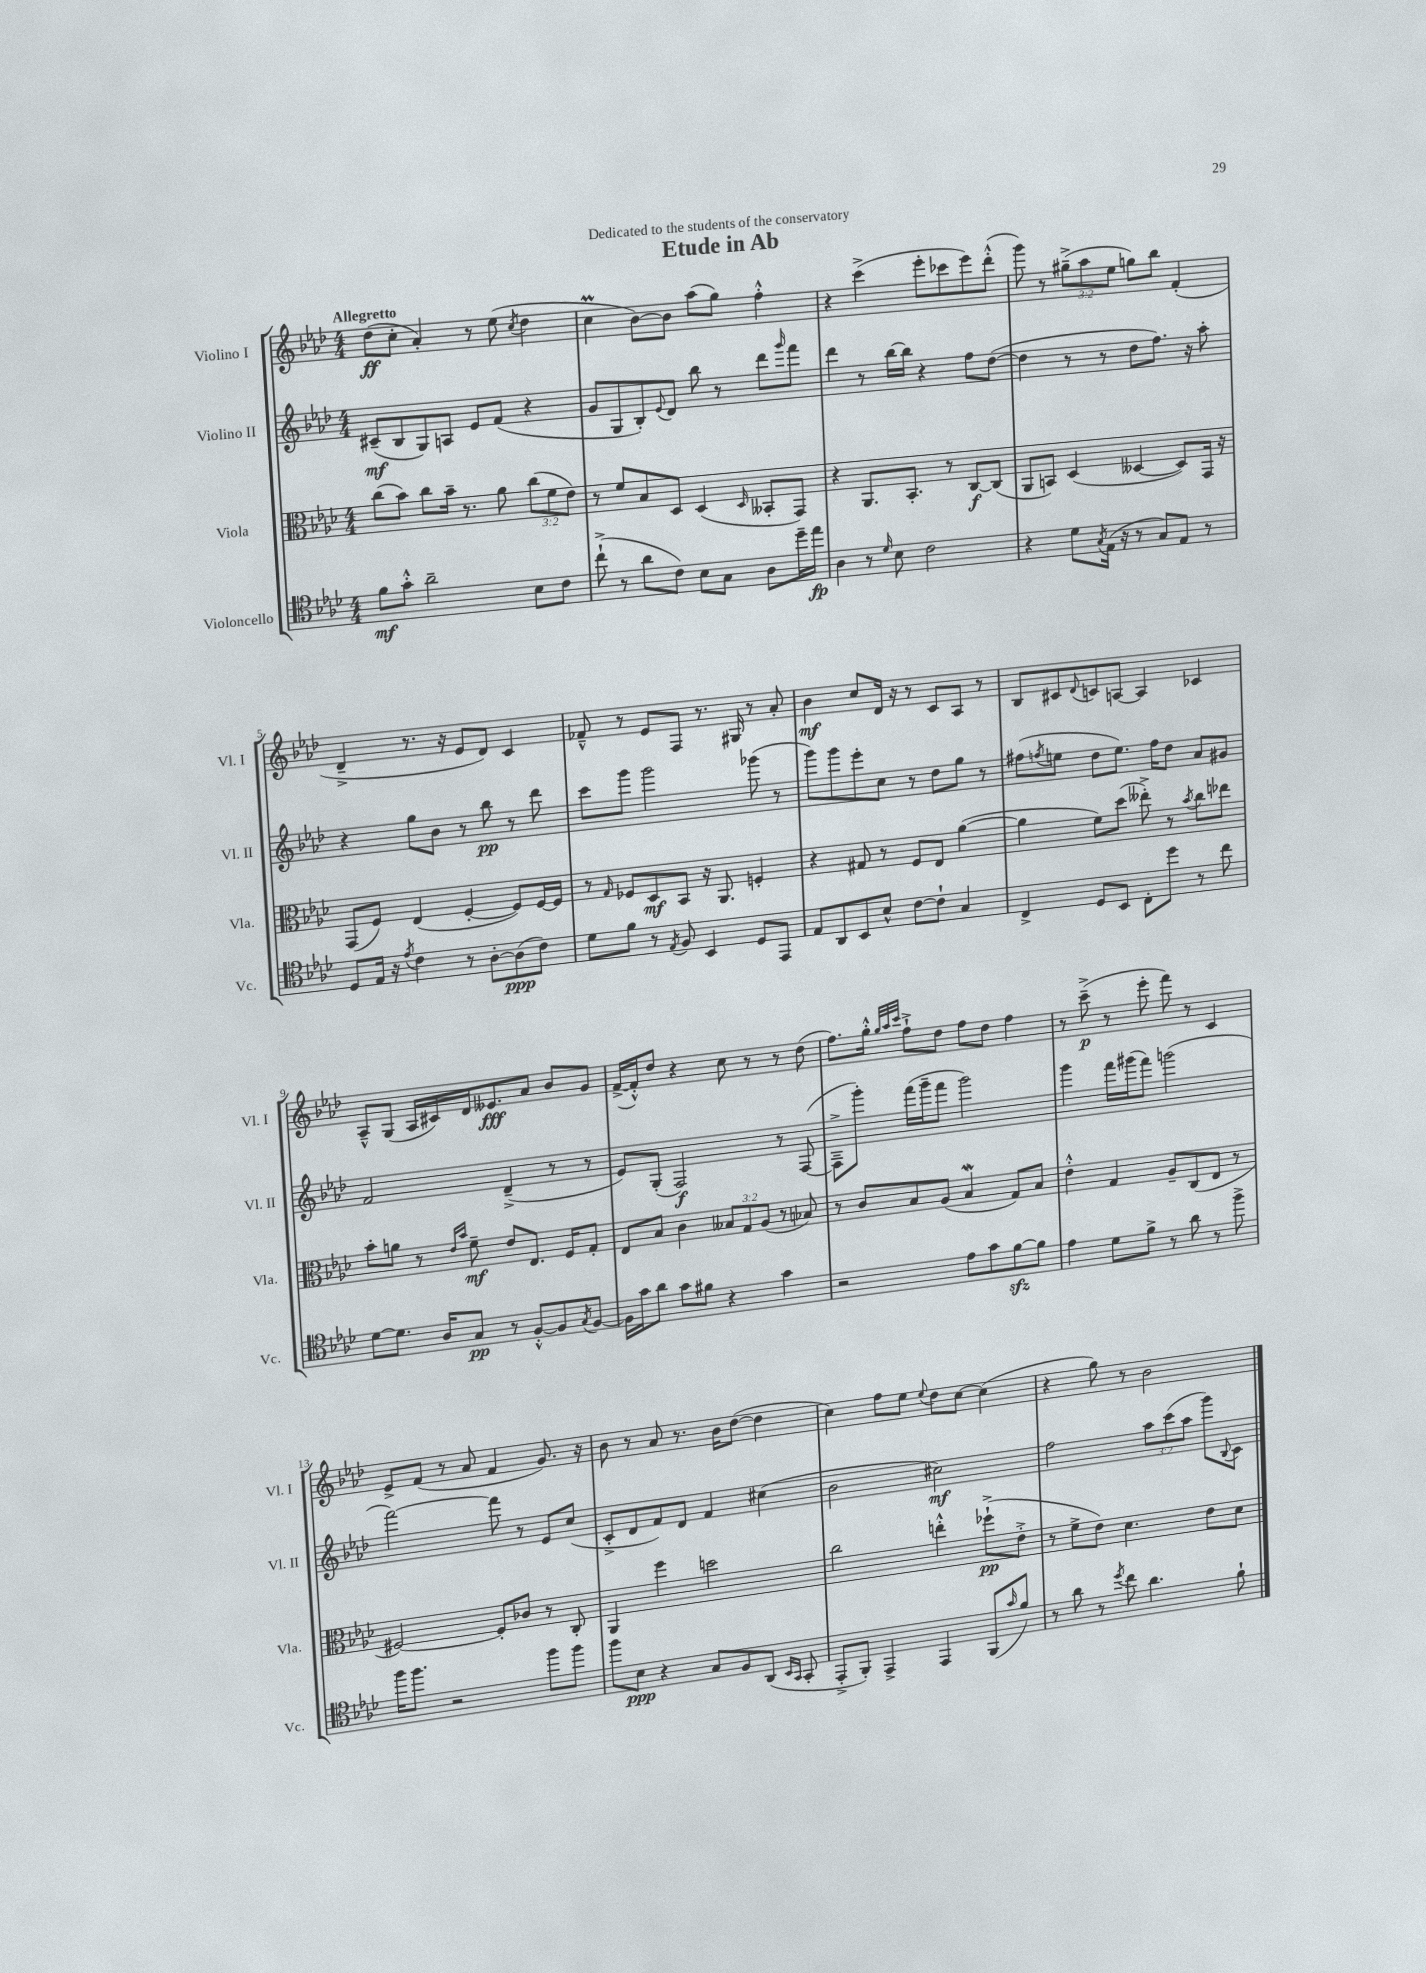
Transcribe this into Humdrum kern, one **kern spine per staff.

**kern	**dynam	**kern	**dynam	**kern	**dynam	**kern	**dynam
*part4	*part4	*part3	*part3	*part2	*part2	*part1	*part1
*staff4	*staff4	*staff3	*staff3	*staff2	*staff2	*staff1	*staff1
*I"Violoncello	*	*I"Viola	*	*I"Violino II	*	*I"Violino I	*
*I'Vc.	*	*I'Vla.	*	*I'Vl. II	*	*I'Vl. I	*
*clefC4	*	*clefC3	*	*clefG2	*	*clefG2	*
*k[b-e-a-d-]	*	*k[b-e-a-d-]	*	*k[b-e-a-d-]	*	*k[b-e-a-d-]	*
*M4/4	*	*M4/4	*	*M4/4	*	*M4/4	*
=1	=1	=1	=1	=1	=1	=1	=1
!	!	!	!	!	!	!LO:TX:a:B:t=Allegretto	!
8f\L	mf	(8cc\L	.	(8c#X~/L	mf	(8dd-\L	ff
8g'^^\J	.	8b-\J)	.	8B-/	.	8cc'\J	.
2a-~\	.	8cc\L	.	8G/)	.	4a-'/)	.
.	.	16b-~\Jk	.	8An/J	.	.	.
.	.	8.r	.	.	.	.	.
.	.	.	.	8e-/L	.	8r	.
.	.	8a-\	.	(8f/J	.	(8ee-\	.
.	.	.	.	.	.	8qcc/	.
8B-\L	.	(12cc\L	.	4r	.	4dd-\	.
.	.	12f\	.	.	.	.	.
8c\J	.	.	.	.	.	.	.
.	.	12e-\J)	.	.	.	.	.
=2	=2	=2	=2	=2	=2	=2	=2
(8cc`^\	.	8r	.	8g/L	.	4ccm\	.
8r	.	8f/L	.	8G/	.	.	.
8a-\L	.	8B-/	.	8B-'/)	.	[8b-\L)	.
.	.	.	.	8qqe-/	.	.	.
8c\J)	.	8D-/J	.	8d-/J	.	8b-\J]	.
8B-\L	.	(4D-/	.	8bb-\	.	(8aa-\L	.
8G\J	.	.	.	8r	.	8gg\J)	.
.	.	16qqD-/	.	.	.	.	.
8A-\L	.	8BB--X'/L	.	8ddd-\L	.	4ff'^^\	.
.	.	.	.	16qqggg/	.	.	.
16dd-~\L	.	8GG/J)	.	8fff\J	.	.	.
16ee-\JJ	fp	.	.	.	.	.	.
=3	=3	=3	=3	=3	=3	=3	=3
4A-\	.	4r	.	4ddd-\	.	4r	.
8r	.	8.AA-/L	.	8r	.	(4ccc^\	.
16qqd-/	.	.	.	.	.	.	.
8B-\	.	.	.	[16bb-\LL	.	.	.
.	.	8.BB-'/J	.	16bb-\JJ]	.	.	.
2c\	.	.	.	4r	.	8eee-'\L	.
.	.	8r	.	.	.	8ccc-X\	.
.	.	[8C/L	f	8ff\L	.	8eee-\)	.
.	.	(8C/J]	.	([8dd-\J	.	(8ddd-'^^\J	.
=4	=4	=4	=4	=4	=4	=4	=4
4r	.	8AA-/L	.	4dd-\]	.	8ggg\)	.
.	.	8BBn/J)	.	.	.	8r	.
8d-\L	.	(4D-/	.	8r	.	(12gg#X~^\L	.
.	.	.	.	.	.	12aa-\	.
8qG/	.	.	.	.	.	.	.
(16E-\Jk	.	.	.	8r	.	.	.
.	.	.	.	.	.	12ee-\J	.
16r	.	.	.	.	.	.	.
8r	.	[4D--X/	.	8dd-\L	.	8ggn\L)	.
8G/L)	.	.	.	8.ff\J)	.	8bb-\J	.
8E-/J	.	8D--/L])	.	.	.	(4f'/	.
.	.	.	.	16r	.	.	.
8r	.	16GG/Jk	.	8aa-'\	.	.	.
.	.	16r	.	.	.	.	.
!!LO:LB:g=z
=5	=5	=5	=5	=5	=5	=5	=5
8D-/L	.	(8GG/L	.	4r	.	4d-~^/	.
16E-/Jk	.	8F/J)	.	.	.	.	.
16r	.	.	.	.	.	.	.
8qe-/	.	.	.	.	.	.	.
4c\	.	(4E-/	.	8gg\L	.	8.r	.
.	.	.	.	8b-\J	.	.	.
.	.	.	.	.	.	16r	.
8r	.	[4F'/	.	8r	.	8e-/L	.
[8A-'\L	.	.	.	8bb-\	pp	8d-/J)	.
(8A-\]	ppp	8F/L])	.	8r	.	4c/	.
8c\J)	.	[16F/L	.	8ddd-\	.	.	.
.	.	16F/JJ]	.	.	.	.	.
=6	=6	=6	=6	=6	=6	=6	=6
8d-\L	.	8r	.	8ccc\L	.	8f-X~^^/	.
.	.	16qqG/	.	.	.	.	.
8f\J	.	8F-X/L	.	8ggg\J	.	8r	.
8r	.	8D-/	mf	2ggg\	.	8e-/L	.
8qE-/	.	.	.	.	.	.	.
8F/	.	8BB-/J	.	.	.	8F/J	.
4BB-/	.	16r	.	.	.	8.r	.
.	.	8.AA-/	.	.	.	.	.
.	.	.	.	.	.	16G#X/	.
8D-/L	.	4Fn'/	.	(8ggg-X\	.	8r	.
8EE-/J	.	.	.	8r	.	8a-'/	.
=7	=7	=7	=7	=7	=7	=7	=7
8E-/L	.	4r	.	8ggg\L)	.	4b-\	mf
8AA-/	.	.	.	8ggg\	.	.	.
8BB-/	.	8G#X/	.	8eee-'\	.	8cc/L	.
8B-^^/J	.	8r	.	8cc\J	.	16d-/Jk	.
.	.	.	.	.	.	16r	.
[8c\L	.	8F/L	.	8r	.	8r	.
8c`\J]	.	8E-/J	.	8dd-\L	.	8c/L	.
4G/	.	([4a-\	.	8gg\J	.	8A-/J	.
.	.	.	.	8r	.	8r	.
=8	=8	=8	=8	=8	=8	=8	=8
4C^/	.	4a-\]	.	(8ff#X\L	.	8B-/L	.
.	.	.	.	8qffn/	.	.	.
.	.	.	.	8een\J	.	8c#X/	.
.	.	.	.	.	.	8qqd-/	.
8D-/L	.	8f\L)	.	8dd-\L	.	8cn/	.
8BB-/J	.	(8dd-\J	.	8.ee\J)	.	[8An/J	.
8C'\L	.	8ee--X'^\)	.	.	.	4A/]	.
.	.	.	.	16ff\KL	.	.	.
8dd-\J	.	8r	.	8dd-\J	.	.	.
.	.	8qb-/	.	.	.	.	.
8r	.	8cc\L	.	8a-/L	.	4c-X/	.
8cc\	.	8ee-X\J	.	8g#X/J	.	.	.
!!LO:LB:g=z
=9	=9	=9	=9	=9	=9	=9	=9
[8d-\L	.	8b-'\L	.	2f/	.	8A-~^^/L	.
8.d-\J]	.	8an\J	.	.	.	(8G/J	.
.	.	8r	.	.	.	16A-/LL	.
16A-/KL	.	.	.	.	.	16c#X/)	.
.	.	16qqe-/LL	.	.	.	.	.
.	.	16qqb-/JJ	.	.	.	.	.
8G/J	pp	8f~\	mf	.	.	16d-/J	.
.	.	.	.	.	.	8.e--X/	fff
8r	.	8e-/L	.	(4d-~^/	.	.	.
[8F'^^/L	.	8.E-/J	.	.	.	8a-/J	.
8F/]	.	.	.	8r	.	8b-/L	.
.	.	16F/KL	.	.	.	.	.
8qG/	.	.	.	.	.	.	.
[8F/J	.	8G'/J	.	8r	.	8g/J	.
=10	=10	=10	=10	=10	=10	=10	=10
16F\LL]	.	8E-/L	.	8e-/L)	.	([16f^/LL	.
16g\J	.	.	.	.	.	16f'^^/J])	.
8a-\J	.	8B-/J	.	(8G'/J	.	8dd-/J	.
8g\L	.	4c\	.	2F/)	f	4r	.
8f#X\J	.	.	.	.	.	.	.
4r	.	12B--X/L	.	.	.	8cc\	.
.	.	12G/	.	.	.	.	.
.	.	.	.	.	.	8r	.
.	.	(12A-/J	.	.	.	.	.
4g\	.	8r	.	8r	.	8r	.
.	.	8B-X/)	.	([8F/	.	(8dd-\	.
=11	=11	=11	=11	=11	=11	=11	=11
2r	.	8r	.	8F~^\L]	.	8.ff\L)	.
.	.	8c/L	.	8ggg'\J)	.	.	.
.	.	.	.	.	.	16gg'^^\Jk	.
.	.	.	.	.	.	32qqgg/LLL	.
.	.	.	.	.	.	32qqaa-/	.
.	.	.	.	.	.	32qqccc/JJJ	.
.	.	8B-/	.	(16fff\LL	.	8ff`^\L	.
.	.	.	.	16ggg~\J	.	.	.
.	.	(8A-/J	.	8fff\J	.	8dd-\J	.
8e-\L	.	4B-W/	.	2ggg\)	.	8ff\L	.
8g\	.	.	.	.	.	8dd-\J	.
[8fzz\	.	8G/L)	.	.	.	4ff\	.
8f\J]	.	8B-/J	.	.	.	.	.
=12	=12	=12	=12	=12	=12	=12	=12
4e-\	.	4e-'^^\	.	4ggg\	.	8r	.
.	.	.	.	.	.	(8ccc~^\	p
8d-\L	.	4G/	.	16fff\LL	.	8r	.
.	.	.	.	(16ggg#X\J	.	.	.
8f^\J	.	.	.	8fff\J)	.	8eee-'\	.
8r	.	8A-~/L	.	(2gggn\	.	8fff\)	.
8a-\	.	(8C/	.	.	.	8r	.
8r	.	8E-/J	.	.	.	4c/	.
8ff^\	.	8r	.	.	.	.	.
!!LO:LB:g=z
=13	=13	=13	=13	=13	=13	=13	=13
16ff\KL	.	[2F#X/)	.	[2fff\)	.	8e-^/L	.
8.ff\J	.	.	.	.	.	.	.
.	.	.	.	.	.	(8f/J	.
2r	.	.	.	.	.	8r	.
.	.	.	.	.	.	8a-/	.
.	.	8F#'/L]	.	8fff\]	.	4f/	.
.	.	8c-X/J	.	8r	.	.	.
8ff\L	.	8r	.	8e-/L	.	8.g/)	.
8ff\J	.	8C'/	.	(8cc/J	.	.	.
.	.	.	.	.	.	16r	.
=14	=14	=14	=14	=14	=14	=14	=14
8ff\L	.	4AA-/	.	8c'^/L	.	8b-\	.
8B-\J	ppp	.	.	8d-/	.	8r	.
4r	.	4ff\	.	8f/)	.	8a-/	.
.	.	.	.	8d-/J	.	8.r	.
8G/L	.	2ddn\	.	4f/	.	.	.
.	.	.	.	.	.	16b-\KL	.
8F/	.	.	.	.	.	([8dd-\J	.
(8AA-/J	.	.	.	(4cc#X\	.	4dd-\]	.
16qqBB-/LL	.	.	.	.	.	.	.
16qqGG/JJ	.	.	.	.	.	.	.
8GG'/	.	.	.	.	.	.	.
=15	=15	=15	=15	=15	=15	=15	=15
8EE-'^/L	.	2cc\	.	2b-\	.	4cc\)	.
8FF'/J)	.	.	.	.	.	.	.
4EE-^/	.	.	.	.	.	8ff\L	.
.	.	.	.	.	.	8ee-\J	.
.	.	.	.	.	.	8qqee-/	.
4EE-/	.	4een'^^\	.	2cc#X\)	mf	8dd-\L	.
.	.	.	.	.	.	[8cc\J	.
(8FF/L	.	(8ff-X`^\L	pp	.	.	(4cc\]	.
16qqg/	.	.	.	.	.	.	.
8f/J)	.	8e-'^\J	.	.	.	.	.
=16	=16	=16	=16	=16	=16	=16	=16
8r	.	8r	.	2ff\	.	4r	.
8a-\	.	8f^\L	.	.	.	.	.
8r	.	8e-\J)	.	.	.	8gg\)	.
8qdd-/	.	.	.	.	.	.	.
8cc\	.	4.d-\	.	.	.	8r	.
4.a-\	.	.	.	12aa-\L	.	2b-\	.
.	.	.	.	(12ccc\	.	.	.
.	.	.	.	12aa-\J	.	.	.
.	.	8e-\L	.	8ggg\L)	.	.	.
.	.	.	.	8qqB-/	.	.	.
8f`\	.	8d-\J	.	8c\J	.	.	.
==	==	==	==	==	==	==	==
*-	*-	*-	*-	*-	*-	*-	*-
